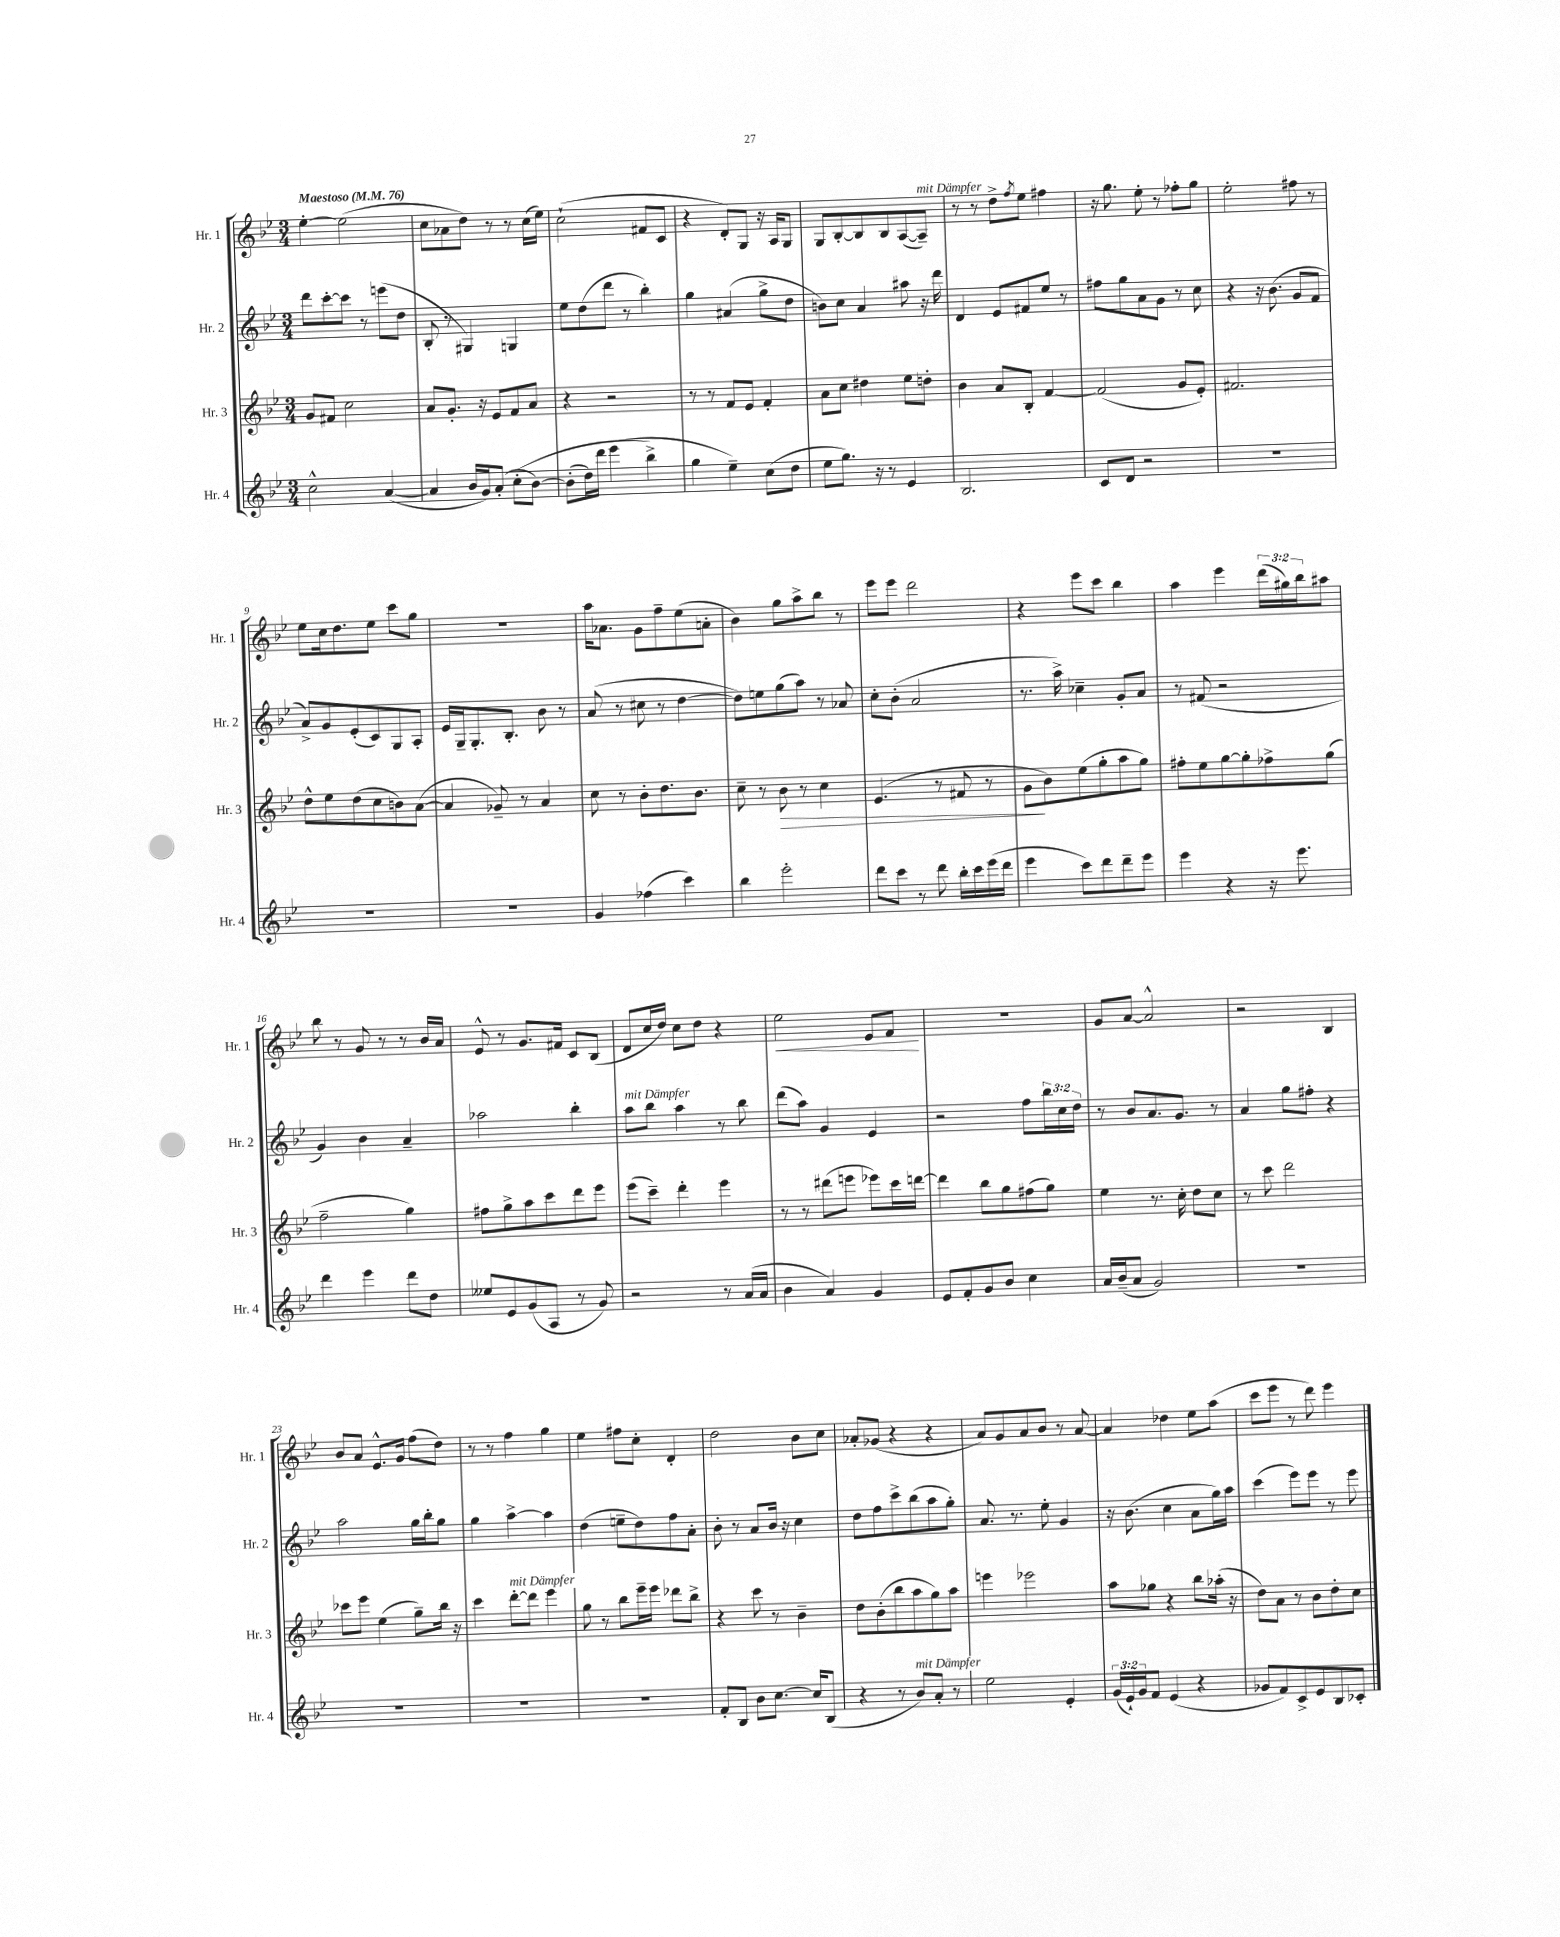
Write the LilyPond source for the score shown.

<<
\new StaffGroup <<
\new Staff = "s0" \with { instrumentName = "Hr. 1" shortInstrumentName = "Hr. 1" } {
    \clef treble \key bes \major \numericTimeSignature \time 3/4 \override Staff.TupletNumber.text = #tuplet-number::calc-fraction-text \tempo "Maestoso" 4 = 76
    ees''4~-. ees''2( |
    c''8 aes'8 d''8) r8 r8 c''16( ees''16) |
    c''2-!( fis'8 c'8 |
    r4 d'8-.) g8 r16 a16 g8 |
    g8 bes8~-. bes8 bes8 a8~( a8--^\markup { \italic "mit Dämpfer" }) |
    r8 r8 d''8-> \acciaccatura { f''8 } ees''8 fis''4 |
    r16 g''8. ees''8-. r8 fes''8-. g''8 |
    ees''2-. fis''8 r8 |
    ees''8 c''16 d''8. ees''8 c'''8 g''8 |
    R2. |
    a''16 aes'8. g'8 f''8-- ees''8( a'8-. |
    bes'4) g''8 a''8-> bes''8 r8 |
    ees'''8 ees'''8 d'''2 |
    r4 ees'''8 c'''8 bes''4 |
    a''4 ees'''4 \tuplet 3/2 { d'''16( gis''16) bes''16 } ais''8 |
    bes''8 r8 g'8 r8 r8 bes'16 a'16 |
    ees'8-^ r8 g'8. fis'16 c'8 bes8( |
    d'8 c''16 d''16) c''8 d''8 r4 |
    ees''2\< ees'8 f'8\! |
    R2. |
    g'8 a'8~ a'2-^ |
    r2 bes4 |
    bes'8 a'8 ees'8.-^ g'16 f''8( d''8) |
    r8 r8 f''4 g''4 |
    ees''4 fis''8 c''8-. d'4-. |
    d''2 bes'8 c''8 |
    aes'8-. ges'8( r4 r4 |
    a'8) g'8 a'8 bes'8 r8 a'8~ |
    a'4 des''4 ees''8 a''8( |
    c'''8 ees'''8 r8 d'''8) ees'''4 \bar "|." |
}
\new Staff = "s1" \with { instrumentName = "Hr. 2" shortInstrumentName = "Hr. 2" } {
    \clef treble \key bes \major \numericTimeSignature \time 3/4 \override Staff.TupletNumber.text = #tuplet-number::calc-fraction-text
    d'''8 c'''8~-. c'''8 r8 e'''8( d''8 |
    bes8-. r8 gis4) g4 |
    ees''8 d''8( d'''8 r8 bes''4-.) |
    g''4 ais'4( g''8-> d''8 |
    b'8) c''8 a'4 ais''8 r16 d'''16 |
    d'4 ees'8 fis'8 ees''8 r8 |
    fis''8 g''8 a'8 g'8 r8 c''8 |
    r4 r16 bes'8.( g'8 f'8 |
    a'8->) g'8 ees'8-.( c'8) g8 a8-. |
    ees'16 g16-- g8.-. bes8.-. bes'8 r8 |
    a'8( r8 cis''8 r8 d''4~ |
    d''8) e''8 g''8( a''8) r8 aes'8 |
    c''8-. bes'8-.( a'2 |
    r8. a''16->) ces''4-- g'8-. a'8 |
    r8 fis'8( r2 |
    g'4) bes'4 a'4-- |
    aes''2 bes''4-. |
    a''8^\markup { \italic "mit Dämpfer" } bes''8 a''4 r8 bes''8 |
    d'''8( a''8) g'4 ees'4 |
    r2 f''8 \tuplet 3/2 { bes''16 c''16 d''16 } |
    r8 bes'8 a'8. g'8. r8 |
    a'4 g''8 fis''8-. r4 |
    a''2 g''16 bes''16-. g''8 |
    g''4 a''4~-> a''4 |
    d''4( e''8-- d''8) f''8 a'8-. |
    bes'8-. r8 a'8 bes'16 r16 c''4 |
    d''8 f''8 c'''8-> bes''8( a''8 g''8-.) |
    a'8. r8. ees''8-. g'4 |
    r16 bes'8.( c''4 a'8 g''16) a''16 |
    c'''4( ees'''8) ees'''8 r8 ees'''8 \bar "|." |
}
\new Staff = "s2" \with { instrumentName = "Hr. 3" shortInstrumentName = "Hr. 3" } {
    \clef treble \key bes \major \numericTimeSignature \time 3/4
    g'8 fis'8 c''2 |
    a'8 g'8.-. r16 ees'8 f'8 a'8 |
    r4 r2 |
    r8 r8 f'8 ees'8 f'4-. |
    a'8 c''8 dis''4 ees''8 d''8-. |
    bes'4 a'8 bes8-. f'4~ |
    f'2( g'8 ees'8-.) |
    fis'2. |
    d''8-^ ees''8 d''8( c''8 b'8) a'8~( |
    a'4 ges'8--) r8 a'4 |
    c''8 r8 bes'8-. d''8. bes'8. |
    c''8-- r8 bes'8\> r8 c''4 |
    ees'4.( r8 fis'8 r8 |
    g'8\! bes'8) ees''8( g''8-. a''8 g''8) |
    fis''8-. ees''8 g''8~ g''8-. fes''8-> g''8( |
    f''2-- g''4) |
    fis''8 g''8-> a''8 c'''8 d'''8 ees'''8 |
    ees'''8( c'''8--) d'''4-. ees'''4 |
    r8 r8 dis'''8( e'''8 ees'''8) c'''16 d'''16~ |
    d'''4 bes''8 g''8 fis''8( g''8) |
    ees''4 r8. c''16-. d''8 c''8 |
    r8 c'''8 d'''2 |
    ces'''8 ees'''8 ees''4( g''8--) bes''16 r16 |
    c'''4 d'''8~-.^\markup { \italic "mit Dämpfer" } d'''8 ees'''4 |
    g''8 r8 bes''8 ees'''16-- ees'''16 des'''8 bes''8-> |
    r4 c'''8 r8 bes'4-- |
    d''8 bes'8-.( bes''8 a''8 g''8) a''8 |
    e'''4 ees'''2 |
    a''8 ges''8 r4 bes''8 aes''16-.( r16 |
    d''8) a'8 r8 bes'8 d''8-. c''8 \bar "|." |
}
\new Staff = "s3" \with { instrumentName = "Hr. 4" shortInstrumentName = "Hr. 4" } {
    \clef treble \key bes \major \numericTimeSignature \time 3/4 \override Staff.TupletNumber.text = #tuplet-number::calc-fraction-text
    c''2-^ a'4~( |
    a'4 bes'16 g'16) a'8-.( c''8-.\( bes'8~) |
    bes'8-.( d''16) d'''16 ees'''4( bes''4->\) |
    g''4 ees''4--) c''8( d''8 |
    ees''8 g''8.) r16 r8 ees'4 |
    bes2. |
    c'8 d'8 r2 |
    R2. |
    R2. |
    R2. |
    g'4 fes''4( c'''4) |
    bes''4 ees'''2-. |
    d'''8 c'''8 r8 d'''8 bes''16-. c'''16 ees'''16( d'''16 |
    ees'''4 c'''8) d'''8 d'''8-- ees'''8 |
    ees'''4 r4 r16 ees'''8. |
    d'''4 ees'''4 d'''8 d''8 |
    eeses''8 ees'8 g'8( a8 r8 g'8) |
    r2 r8 a'16( a'16 |
    bes'4 a'4) g'4 |
    ees'8 f'8-. g'8 bes'8 c''4 |
    a'16 bes'16--( a'8 g'2) |
    R2. |
    R2. |
    R2. |
    R2. |
    f'8-. bes8 bes'8 c''8.~ c''16 bes8( |
    r4 r8 bes'8^\markup { \italic "mit Dämpfer" }) a'8-. r8 |
    ees''2 ees'4-. |
    \tuplet 3/2 { g'16( ees'16-!) g'16 } f'8 ees'4( r4 |
    ges'8 f'8) c'8-> ees'8 bes8 ces'8-. \bar "|." |
}
>>
>>
